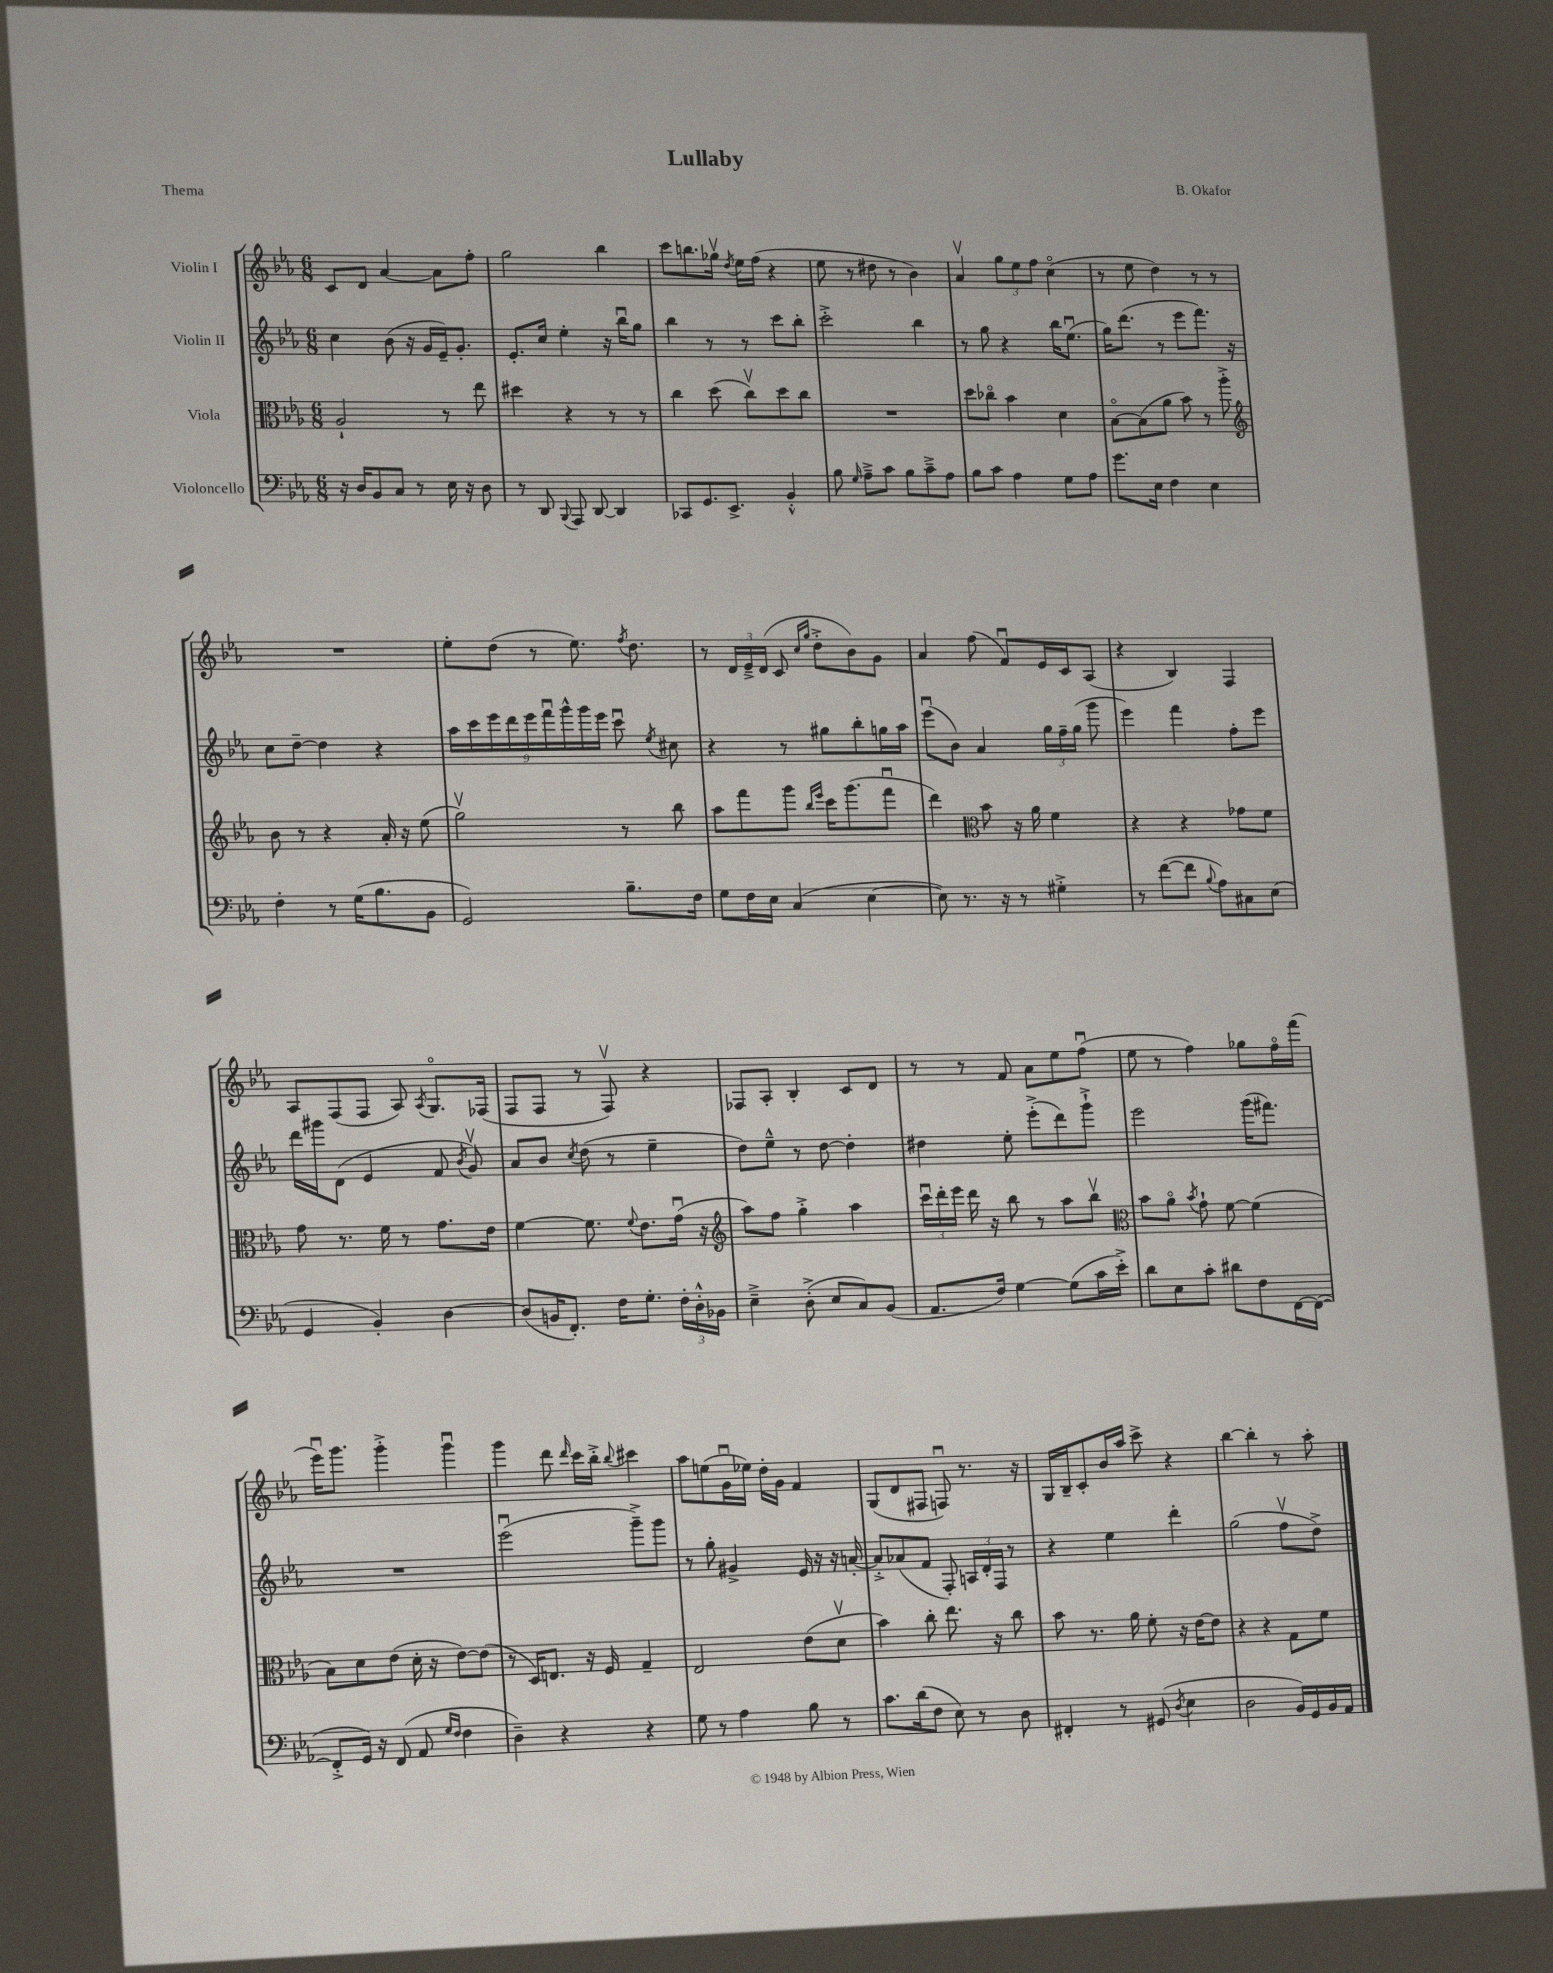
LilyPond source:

\header { title = "Lullaby" composer = "B. Okafor" piece = "Thema" }
<<
\new StaffGroup <<
\new Staff = "s0" \with { instrumentName = "Violin I" } {
    \clef treble \key ees \major \numericTimeSignature \time 6/8
    \autoBeamOff c'8[ d'8] aes'4~ aes'8[ f''8]-. |
    g''2 bes''4 |
    c'''8[ b''8. ges''16]\upbow \acciaccatura { d''8 } ees''16[ f''16]( r4 |
    ees''8 r8 dis''8 r8 bes'4) |
    aes'4\upbow \tuplet 3/2 { g''8[ ees''8 f''8] } c''4\flageolet( |
    r8 ees''8 d''4) r8 r8 |
    R2. |
    ees''8[-. d''8]( r8 ees''8.) \acciaccatura { f''8 } d''8. |
    r8 \tuplet 3/2 { d'16[ ees'16---> d'16]( } c'8 \grace { c''16[ g''16] } d''8[-.-> bes'8) g'8] |
    aes'4 f''8( f'8[\downbow) ees'16 c'16 aes8]( |
    r4 bes4) f4 |
    aes8[ f8( f8] aes8) \acciaccatura { aes8 } g8.[\flageolet fes16]( |
    f8[ f8] r8 f8\upbow) r4 |
    fes8[ aes8]-. bes4-. c'8[ d'8] |
    r8 r8 f'8 aes'8[ ees''8 f''8]\downbow( |
    ees''8 r8 f''4) ges''8[ f''16\flageolet f'''16]( |
    ees'''16[\downbow) g'''8.] g'''4-.-> g'''4\downbow |
    g'''4 d'''8 \grace { d'''16 } c'''16[ bes''16]-.-> \appoggiatura { bes''8 } cis'''4 |
    aes''8[ e''8( g'16\downbow ees''16]) d''16[-. g'16] f'4 |
    g8[( d'8 fis8] f8\downbow) r8. r16 |
    g16[ bes16-- c'8-. bes'16 aes''16] c'''8-> r4 |
    bes''4~ bes''4-. r8 aes''8-. \bar "|." |
}
\new Staff = "s1" \with { instrumentName = "Violin II" } {
    \clef treble \key ees \major \numericTimeSignature \time 6/8
    \autoBeamOff c''4 bes'8( r16 g'16[ ees'16--) g'8.]-. |
    ees'8.[-. c''16] ees''4-. r16 bes''16[\downbow g''8] |
    bes''4 r8 r8 c'''8[ bes''8]-. |
    c'''2-.-> bes''4 |
    r8 g''8 r4 bes''16[ ees''8.]\downbow( |
    g''16[) d'''8.]( r8 ees'''8[ f'''8.]) r16 |
    c''8[ d''8]~-- d''4 r4 |
    \tuplet 9/8 { aes''16[ c'''16 ees'''16 d'''16 ees'''16 f'''16\downbow g'''16-^ g'''16 ees'''16] } c'''8\downbow \acciaccatura { ees''8 } cis''8 |
    r4 r8 gis''8[ bes''8-. g''16 aes''16] |
    ees'''8[\downbow( bes'8]) aes'4 \tuplet 3/2 { g''16[ f''16-- g''16]( } g'''8 |
    ees'''4) f'''4 f''8[-. ees'''8] |
    d'''16[ gis'''16 d'8]( ees'4 f'8 \acciaccatura { bes'8 } g'8\upbow) |
    aes'8[ bes'8] \acciaccatura { c''8 } d''8( r8 ees''4-- |
    d''8[) ees''8]---^ r8 d''8~ d''4-. |
    dis''4 ees''8-. ees'''8[-.->( d'''8) g'''8]-!-> |
    ees'''2 g'''16[( fis'''8.]) |
    R2. |
    ees'''2\downbow( g'''8[--->) g'''8] |
    r8 g''8-. gis'4-> ees'16 r16 r16 a'16~-. |
    a'8[-.-> aes'8( f'8] f8-.) \tuplet 3/2 { a16[ d'16-. f16] } r8 |
    r4 ees''4 d'''4-. |
    g''2( f''8[\upbow d''8]->) \bar "|." |
}
\new Staff = "s2" \with { instrumentName = "Viola" } {
    \clef alto \key ees \major \numericTimeSignature \time 6/8
    \autoBeamOff aes2-! r8 ees''8 |
    dis''4 r4 r8 r8 |
    c''4 d''8( c''8[\upbow) d''8 c''8] |
    R2. |
    d''8[ ces''8]\flageolet bes'4 d'4 |
    bes8[~\flageolet bes8( aes'8] bes'8) r8 aes''8-.-> |
    \clef treble bes'8 r8 r4 aes'16-. r16 ees''8( |
    g''2\upbow) r8 bes''8 |
    aes''8[ f'''8 g'''8] \grace { bes''16[ ees'''16] } c'''16[ g'''8.( f'''8]\downbow |
    d'''4) \clef alto bes'8 r16 aes'16 f'4 |
    r4 r4 ges'8[ f'8] |
    g'8 r8. f'16 r8 g'8.[ ees'16] |
    f'4~ f'8. \appoggiatura { f'8 } ees'8.[ g'16]\downbow( r16 |
    \clef treble aes''8[) f''8] g''4-.-> aes''4 |
    \tuplet 3/2 { c'''16[\downbow d'''16-. ees'''16] } d'''16 r16 bes''8 r8 aes''8[ bes''8]\upbow |
    \clef alto bes'8[ aes'8]\flageolet \acciaccatura { bes'8 } g'8-! f'8~ f'4( |
    bes8[) d'8 ees'8]( d'16-. r16 ees'8[~) ees'8]( |
    r8 d16[) e8.] r16 f16 g4-- |
    ees2 ees'8[( d'8]\upbow |
    bes'4) c''8-. ees''8. r16 c''8 |
    bes'8 r8. aes'16 f'8-. r16 ees'16[~ ees'8] |
    r4 r4 g8[ f'8] \bar "|." |
}
\new Staff = "s3" \with { instrumentName = "Violoncello" } {
    \clef bass \key ees \major \numericTimeSignature \time 6/8
    \autoBeamOff r16 d16[ bes,8 c8] r8 ees16 r16 d8 |
    r8 d,8 \appoggiatura { bes,,8 } aes,,8 d,8~ d,4 |
    ces,8[ g,8. ees,8.]-> bes,4-.-^ |
    bes8 \grace { g16 } aes8[---> c'8] bes8[ c'8---> aes8] |
    bes8[ c'8] aes4 g8[ aes8] |
    g'8.[ ees16] f4 ees4 |
    f4-. r8 g16[( bes8. bes,8] |
    g,2) bes8.[-- f16] |
    g8[ f16 ees16] c4( ees4~ |
    ees8) r8. r16 r8 gis4-.-> |
    r8 f'8[~( f'8] \appoggiatura { bes8 } aes8[) cis8 ees8]( |
    g,4 bes,4-.) d4~ |
    d8[( b,16 f,8.]-.) f16[ g8.]-. \tuplet 3/2 { f16[-. d16-.-^ bes,16] } |
    ees4---> d8-.->( ees8[ c8) bes,8]( |
    aes,8.[ f16]) g4~ g8[( c'16 ees'16]-.->) |
    d'8[ ees8 c'8]-. dis'8[ f8 f,16~ f,16]~( |
    f,8[-.-> g,16]) r16 f,8( aes,8 \grace { g16[ f16] } f4 |
    d4--) r4 r4 |
    g8 r8 aes4 bes8 r8 |
    c'8.[ d'16( f8] ees8) r8 d8 |
    fis,4-. r8 gis,8( \acciaccatura { d8 } ees4 |
    d2 bes,16[) g,16 bes,16 aes,16] \bar "|." |
}
>>
>>
\layout { \context { \Score \remove "Bar_number_engraver" } }
